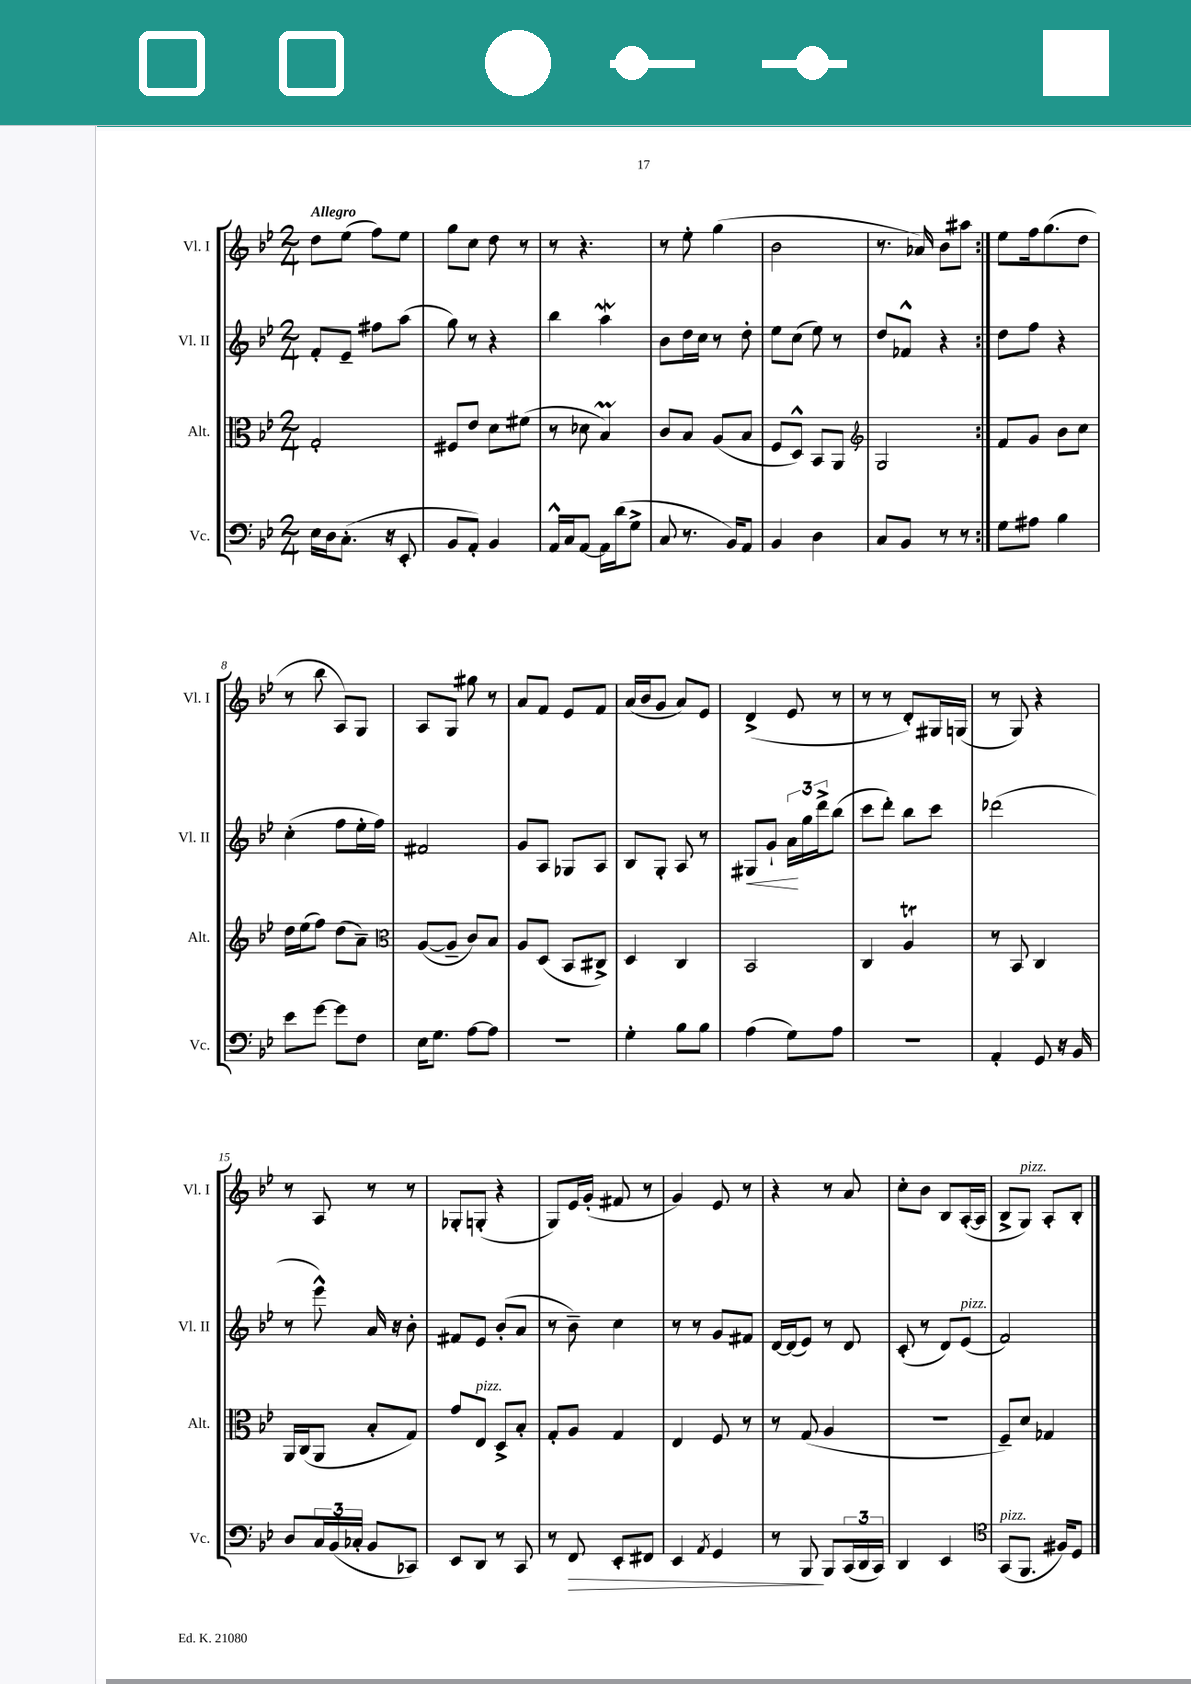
<<
\new StaffGroup <<
\new Staff = "s0" \with { instrumentName = "Vl. I" shortInstrumentName = "Vl. I" } {
    \clef treble \key bes \major \numericTimeSignature \time 2/4 \tempo "Allegro"
    \repeat volta 2 { d''8 ees''8( f''8) ees''8 |
    g''8 c''8 d''8 r8 |
    r8 r4. |
    r8 ees''8-. g''4( |
    bes'2 |
    r8. aes'16) bes'8 ais''8 | }
    ees''8 f''16 g''8.( d''8 |
    r8 bes''8 a8) g8 |
    a8 g8 gis''8 r8 |
    a'8 f'8 ees'8 f'8 |
    a'16( bes'16 g'8 a'8) ees'8 |
    d'4->( ees'8 r8 |
    r8 r8 d'8-.) gis16 g16( |
    r8 g8) r4 |
    r8 a8 r8 r8 |
    ges8-. g8-.( r4 |
    g8) ees'16 g'16-.( fis'8 r8 |
    g'4) ees'8 r8 |
    r4 r8 a'8 |
    c''8-. bes'8 bes8 a16~-.( a16 |
    bes8-> g8^\markup { \italic "pizz." }) a8-. bes8-. \bar "|." |
}
\new Staff = "s1" \with { instrumentName = "Vl. II" shortInstrumentName = "Vl. II" } {
    \clef treble \key bes \major \numericTimeSignature \time 2/4
    \repeat volta 2 { f'8-. ees'8-- fis''8 a''8( |
    g''8) r8 r4 |
    bes''4 a''4\mordent |
    bes'8 d''16 c''16 r8 d''8-. |
    ees''8 c''8( ees''8) r8 |
    d''8 fes'8-^ r4 | }
    d''8 f''8 r4 |
    c''4-.( f''8 ees''16-. f''16) |
    fis'2 |
    g'8 a8 ges8 a8 |
    bes8 g8-. a8 r8 |
    gis8\< g'8-! \tuplet 3/2 { a'16\! g''16 d'''16-> } bes''8( |
    c'''8 d'''8-.) bes''8 c'''8 |
    des'''2( |
    r8 ees'''8-^) a'16 r16 bes'8-. |
    fis'8 ees'8 bes'8-.( a'8 |
    r8 bes'8--) c''4 |
    r8 r8 g'8 fis'8 |
    d'16~ d'16( ees'8) r8 d'8 |
    c'8-.( r8 d'8) ees'8^\markup { \italic "pizz." }( |
    f'2) \bar "|." |
}
\new Staff = "s2" \with { instrumentName = "Alt." shortInstrumentName = "Alt." } {
    \clef alto \key bes \major \numericTimeSignature \time 2/4
    \repeat volta 2 { g2-. |
    fis8 ees'8 d'8 fis'8( |
    r8 des'8 bes4\prall) |
    c'8 bes8 a8( bes8 |
    f8 d8-^) bes,8 a,8 |
    \clef treble g2 | }
    f'8 g'8 bes'8 c''8 |
    d''16 ees''16( f''8) d''8( a'8--) |
    \clef alto a8~( a8-- c'8) bes8 |
    a8 d8( bes,8 cis8->) |
    d4 c4 |
    bes,2 |
    c4 a4\trill |
    r8 bes,8 c4 |
    a,16 c16( a,8 bes8-. g8) |
    g'8 ees8^\markup { \italic "pizz." } d8-> bes8-. |
    g8-. a8 g4 |
    ees4 f8 r8 |
    r8 g8( a4 |
    R2 |
    f8--) d'8 ges4 \bar "|." |
}
\new Staff = "s3" \with { instrumentName = "Vc." shortInstrumentName = "Vc." } {
    \clef bass \key bes \major \numericTimeSignature \time 2/4
    \repeat volta 2 { ees16 d16 c8.-.( r16 ees,8-. |
    bes,8 a,8-.) bes,4 |
    a,16-^ c16 a,8~ a,16 d'16( g8-> |
    c8 r8. bes,16) a,8 |
    bes,4 d4 |
    c8 bes,8 r8 r8 | }
    g8 ais8 bes4 |
    ees'8 g'8~ g'8 f8 |
    ees16 g8. a8~ a8 |
    R2 |
    g4-. bes8 bes8 |
    a4( g8) a8 |
    R2 |
    a,4-. g,8 r16 bes,16 |
    d8 \tuplet 3/2 { c16 bes,16( ces16-. } bes,8 ces,8) |
    ees,8 d,8 r8 c,8 |
    r8 f,8\> ees,8-. fis,8 |
    ees,4 \acciaccatura { a,8 } g,4 |
    r8 bes,,8\! bes,,8 \tuplet 3/2 { c,16( d,16 c,16) } |
    d,4 ees,4 |
    \clef tenor g,8^\markup { \italic "pizz." }( f,8. fis16) d8 \bar "|." |
}
>>
>>
